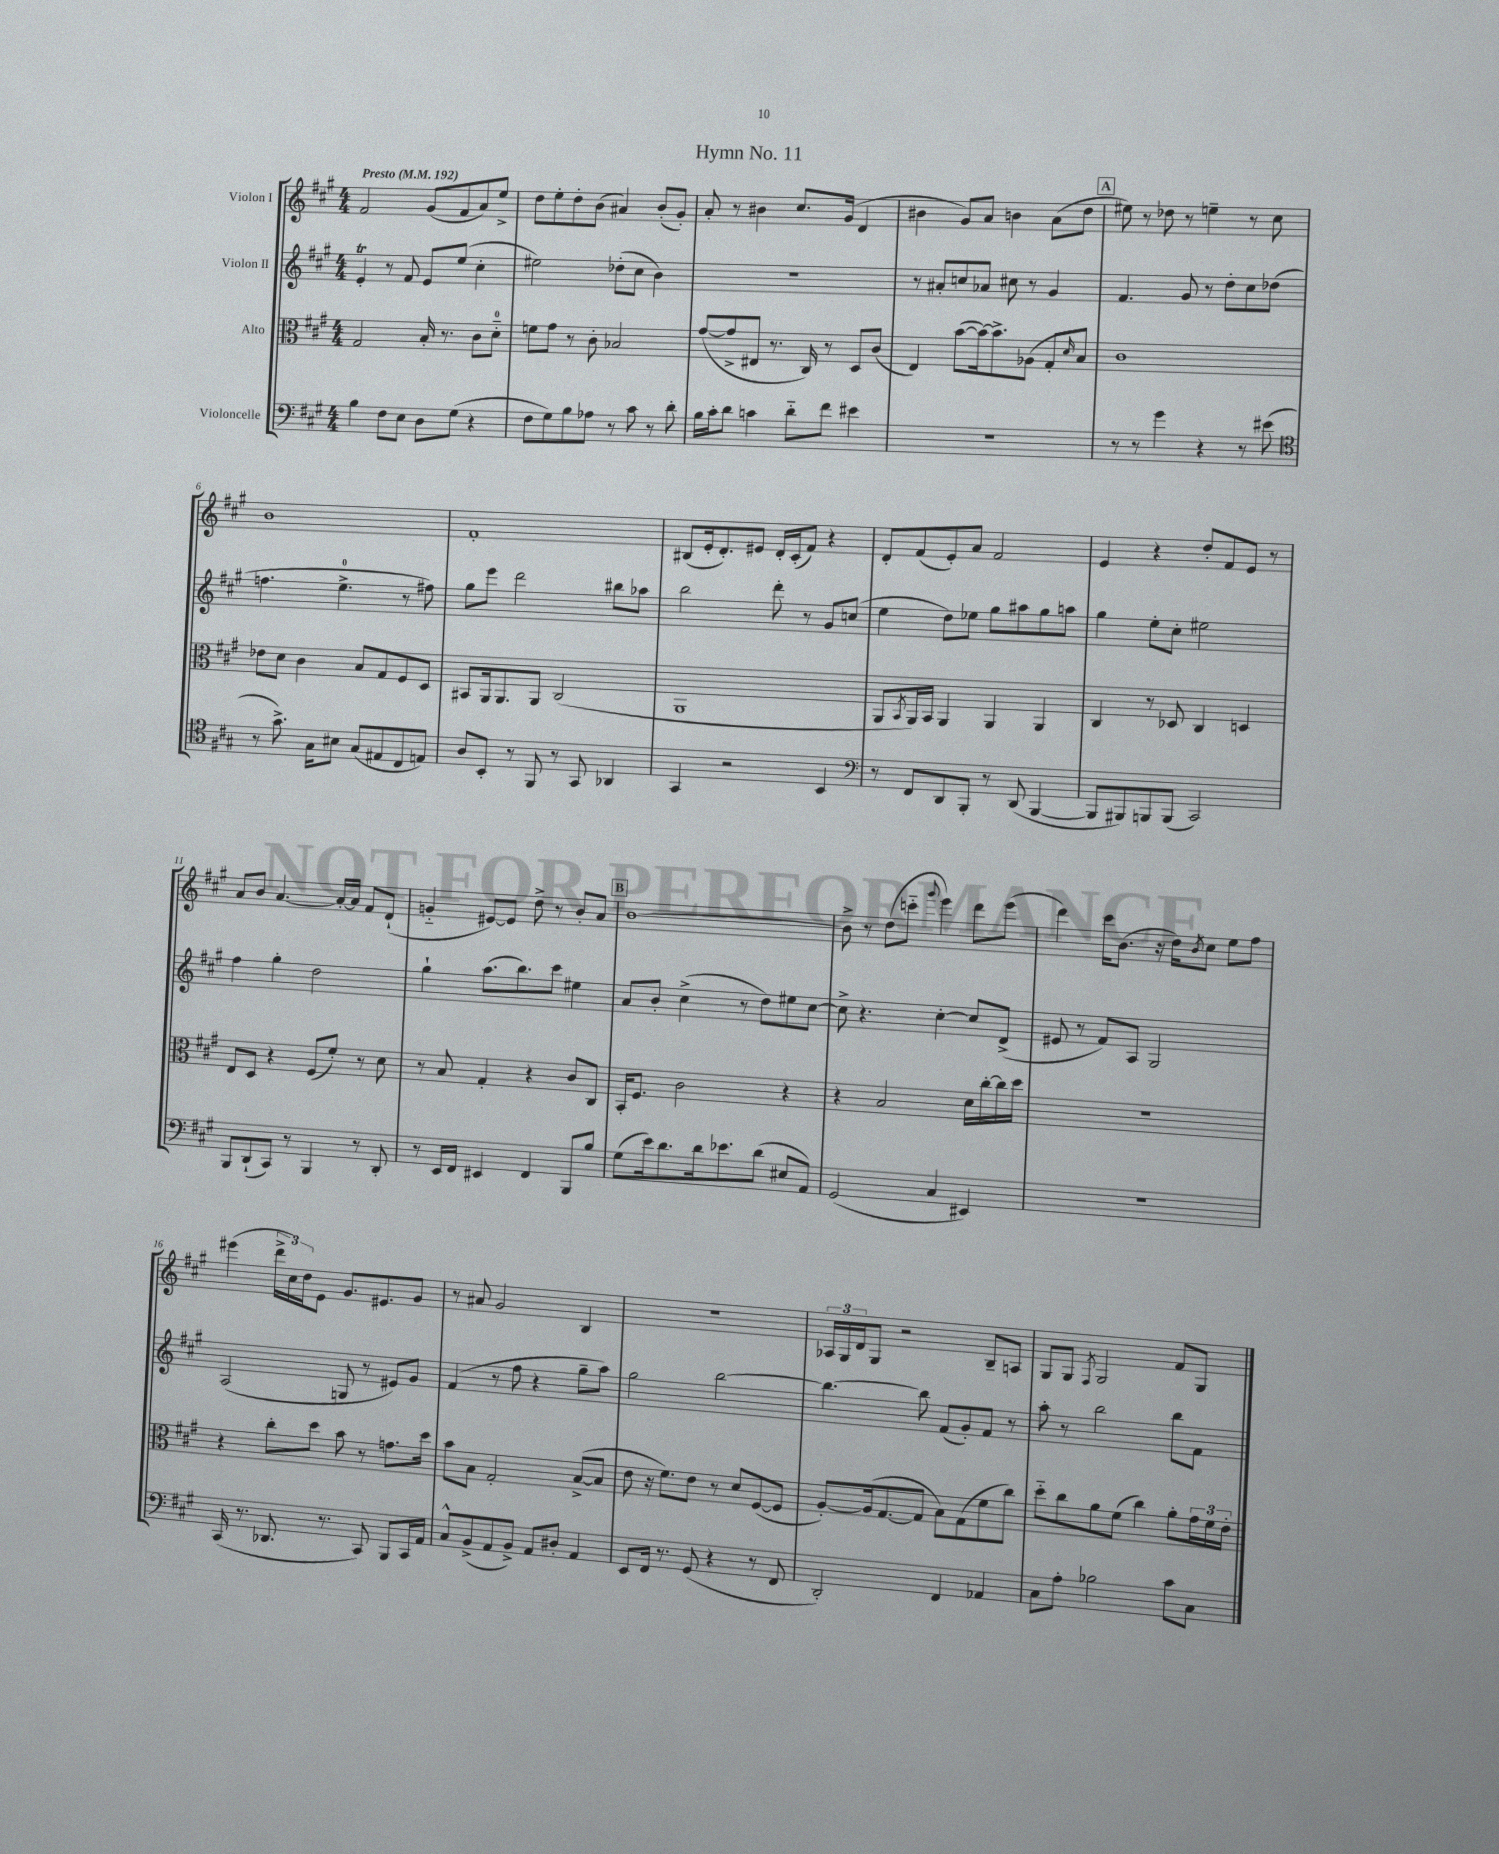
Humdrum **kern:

**kern	**kern	**kern	**kern
*staff4	*staff3	*staff2	*staff1
*clefF4	*clefC3	*clefG2	*clefG2
*k[f#c#g#]	*k[f#c#g#]	*k[f#c#g#]	*k[f#c#g#]
*M4/4	*M4/4	*M4/4	*M4/4
*MM192	*MM192	*MM192	*MM192
4B	2G#	4e'	2f#
8F#	.	8r	.
8E	.	8f#	.
8D	16B'	8e	(8g#
.	8.r	.	.
(8G#	.	(8ee	8f#
4r	8c#	4cc#'	8a)
.	8d'~	.	8ee^
=	=	=	=
8F#	8f	2ee#)	8dd
8G#)	8g#	.	8ee'
8B	8r	.	8dd'
8A-	8c#'	.	(8b
8r	2B-	(8dd-'	4a#)
8c#	.	8cc#	.
8r	.	4b)	(8b'
8d'	.	.	8g#')
=	=	=	=
16B	([8g#	1r	8a'
16c#'	.	.	.
8d	8g#^]	.	8r
4c	8E#	.	4b#
.	8.r	.	.
8d'~	.	.	8.cc#
.	16C#)	.	.
8f#	8r	.	.
.	.	.	(16g#
4e#	8D	.	4d
.	(8c#	.	.
=	=	=	=
1r	4E)	8r	4b#
.	.	8a#'	.
.	([8b	8cc	8g#)
.	16b_)	8a-	8a
.	8.b^]	.	.
.	.	8cc#	4b
.	(8A-	8r	.
.	8G#'	4g#	(8a
.	16qqd	.	.
.	8B)	.	8dd
=	=	=	=
8r	1c#	4.f#	8ee#)
8r	.	.	8r
4g#	.	.	8dd-
.	.	8g#	8r
4r	.	8r	4ee~
.	.	8dd'	.
8r	.	8cc#	8r
(8e#	.	(8dd-	8cc#
=	=	=	=
*clefC4	*	*	*
8r	8e-	4.ff	1b
8.g#^)	8d	.	.
.	4c#	.	.
16G#	.	.	.
8B#	.	4.ee^	.
(8G#	8B	.	.
8E#	8G#	.	.
8C#	8F#	8r	.
8E)	8D	8ff#)	.
=	=	=	=
8A	8BB#	8gg#	1f#'
8BB'	16AA	8eee	.
.	8.AA	.	.
8r	.	2ddd	.
8FF#	8AA	.	.
8r	(2C#	.	.
8GG#	.	.	.
4AA-	.	8bb#	.
.	.	8aa-	.
=	=	=	=
4GG#	1AA	2bb	(8B#
.	.	.	16e'
.	.	.	8.d')
2r	.	.	.
.	.	.	8e#
.	.	8ddd'	16d'
.	.	.	(16c#'
.	.	8r	8f#)
4BB	.	8g#	4r
.	.	(8cc	.
=	=	=	=
*clefF4	*	*	*
8r	8AA	4ee	8d'
.	8qBB	.	.
8FF#	16AA)	.	(8f#
.	16BB	.	.
8DD	4AA	8dd)	8e')
8BBB'	.	8ee-	8a
8r	4AA	8gg#	2f#
(8DD	.	8aa#	.
[4BBB	4AA	8gg#	.
.	.	8aa	.
=	=	=	=
8BBB]	4C#	4gg#	4e
8BBB#)	.	.	.
8BBB	8r	8ee'	4r
(8BBB	8D-	8cc#'	.
2CC#)	4C#	2ee#	8dd'
.	.	.	8f#
.	4D	.	8e
.	.	.	8r
=	=	=	=
8BBB	8E	4ff#	8a
(8DD`	8D	.	8b
8CC#)	4r	4gg#'	[4.a
8r	.	.	.
4BBB	(8F#	2dd	.
.	8f#')	.	16a'_
.	.	.	16a]
8r	8r	.	8f#
8DD'	8d	.	(8d`
=	=	=	=
8r	8r	4gg#`	4g'~
16EE	8B	.	.
16FF#	.	.	.
4EE#	4G#'	(8.aa	[8e#)
.	.	.	8e#]
.	.	8.bb)	.
4FF#	4r	.	8dd^
.	.	8ccc#	8r
8BBB	8c#	4ee#	8b'
8B	8C#	.	8a
=	=	=	=
(8G#	16BB'	8a	[1b
.	8.F#	.	.
16e)	.	8b'	.
8.d	.	.	.
.	2c#	(4cc#^	.
16d	.	.	.
8.e-	.	.	.
.	.	8r	.
(8d	.	8dd)	.
8E#	4r	8ee#	.
8AA)	.	[8cc#	.
=	=	=	=
(2GG#	4r	8cc#^]	8b^]
.	.	4.r	8r
.	2B	.	(8dd
.	.	.	8ccc'~
.	.	.	8qqggg#
4C#	.	[4cc#'	4eee)
4EE#)	16d	8cc#]	8ddd
.	[16cc#'	.	.
.	16cc#]	(8d^	(8eee
.	16dd	.	.
=	=	=	=
1r	1r	8e#	4ddd)
.	.	8r	.
.	.	8f#)	16ccc#
.	.	.	(8.b
.	.	8A	.
.	.	2G#	16r
.	.	.	16dd)
.	.	.	8qb
.	.	.	8cc#
.	.	.	8ee
.	.	.	8ff#
=	=	=	=
(16CC#	4r	(2A	(4eee#
8.r	.	.	.
8.DD-	8cc#'	.	24ddd^
.	.	.	24cc#)
.	.	.	24dd
.	8dd	.	8e
8.r	.	.	.
.	8b	8G	8.g#
8CC#)	8r	8r	.
.	.	.	8.e#
8BBB	8.g	8e#)	.
16CC#	.	8g#	8g#
16AA	16dd	.	.
=	=	=	=
8C#^^	8b	(4f#	8r
(8BB^	8B	.	8a#
8AA	2G#'	8r	2g#
8BB^)	.	8ff#	.
8AA	.	4r	.
8D#'	.	.	.
4AA	([8B^	8gg#~	4B
.	8B]	8aa)	.
=	=	=	=
8EE	8e	2gg#	1r
16FF#	16r	.	.
8.r	8.f#)	.	.
(8GG#	8e	.	.
4r	8r	[2bb	.
.	8d	.	.
8r	([8F#	.	.
8FF#	8F#]	.	.
=	=	=	=
2DD')	[8A')	4.bb_	24A-
.	.	.	24G#
.	.	.	24d
.	(16A]	.	8G#
.	[8.G#	.	.
.	.	.	2r
.	8G#]	8bb]	.
4FF#	8B)	(8f#	.
.	(8G#	8g#')	.
4AA-	8f#	8f#	8B~
.	8cc#)	8r	8A
=	=	=	=
8C#	8dd'~	8aa'	8G#
8A'	8cc#	8r	8G#
.	.	.	8qF#
2B-	8a	2bb	2G#
.	(8f#	.	.
.	4cc#)	.	.
8c#	8a'	8bb	8f#
8C#	24g#	8f#	8G#
.	24f#	.	.
.	24e'	.	.
==	==	==	==
*-	*-	*-	*-
